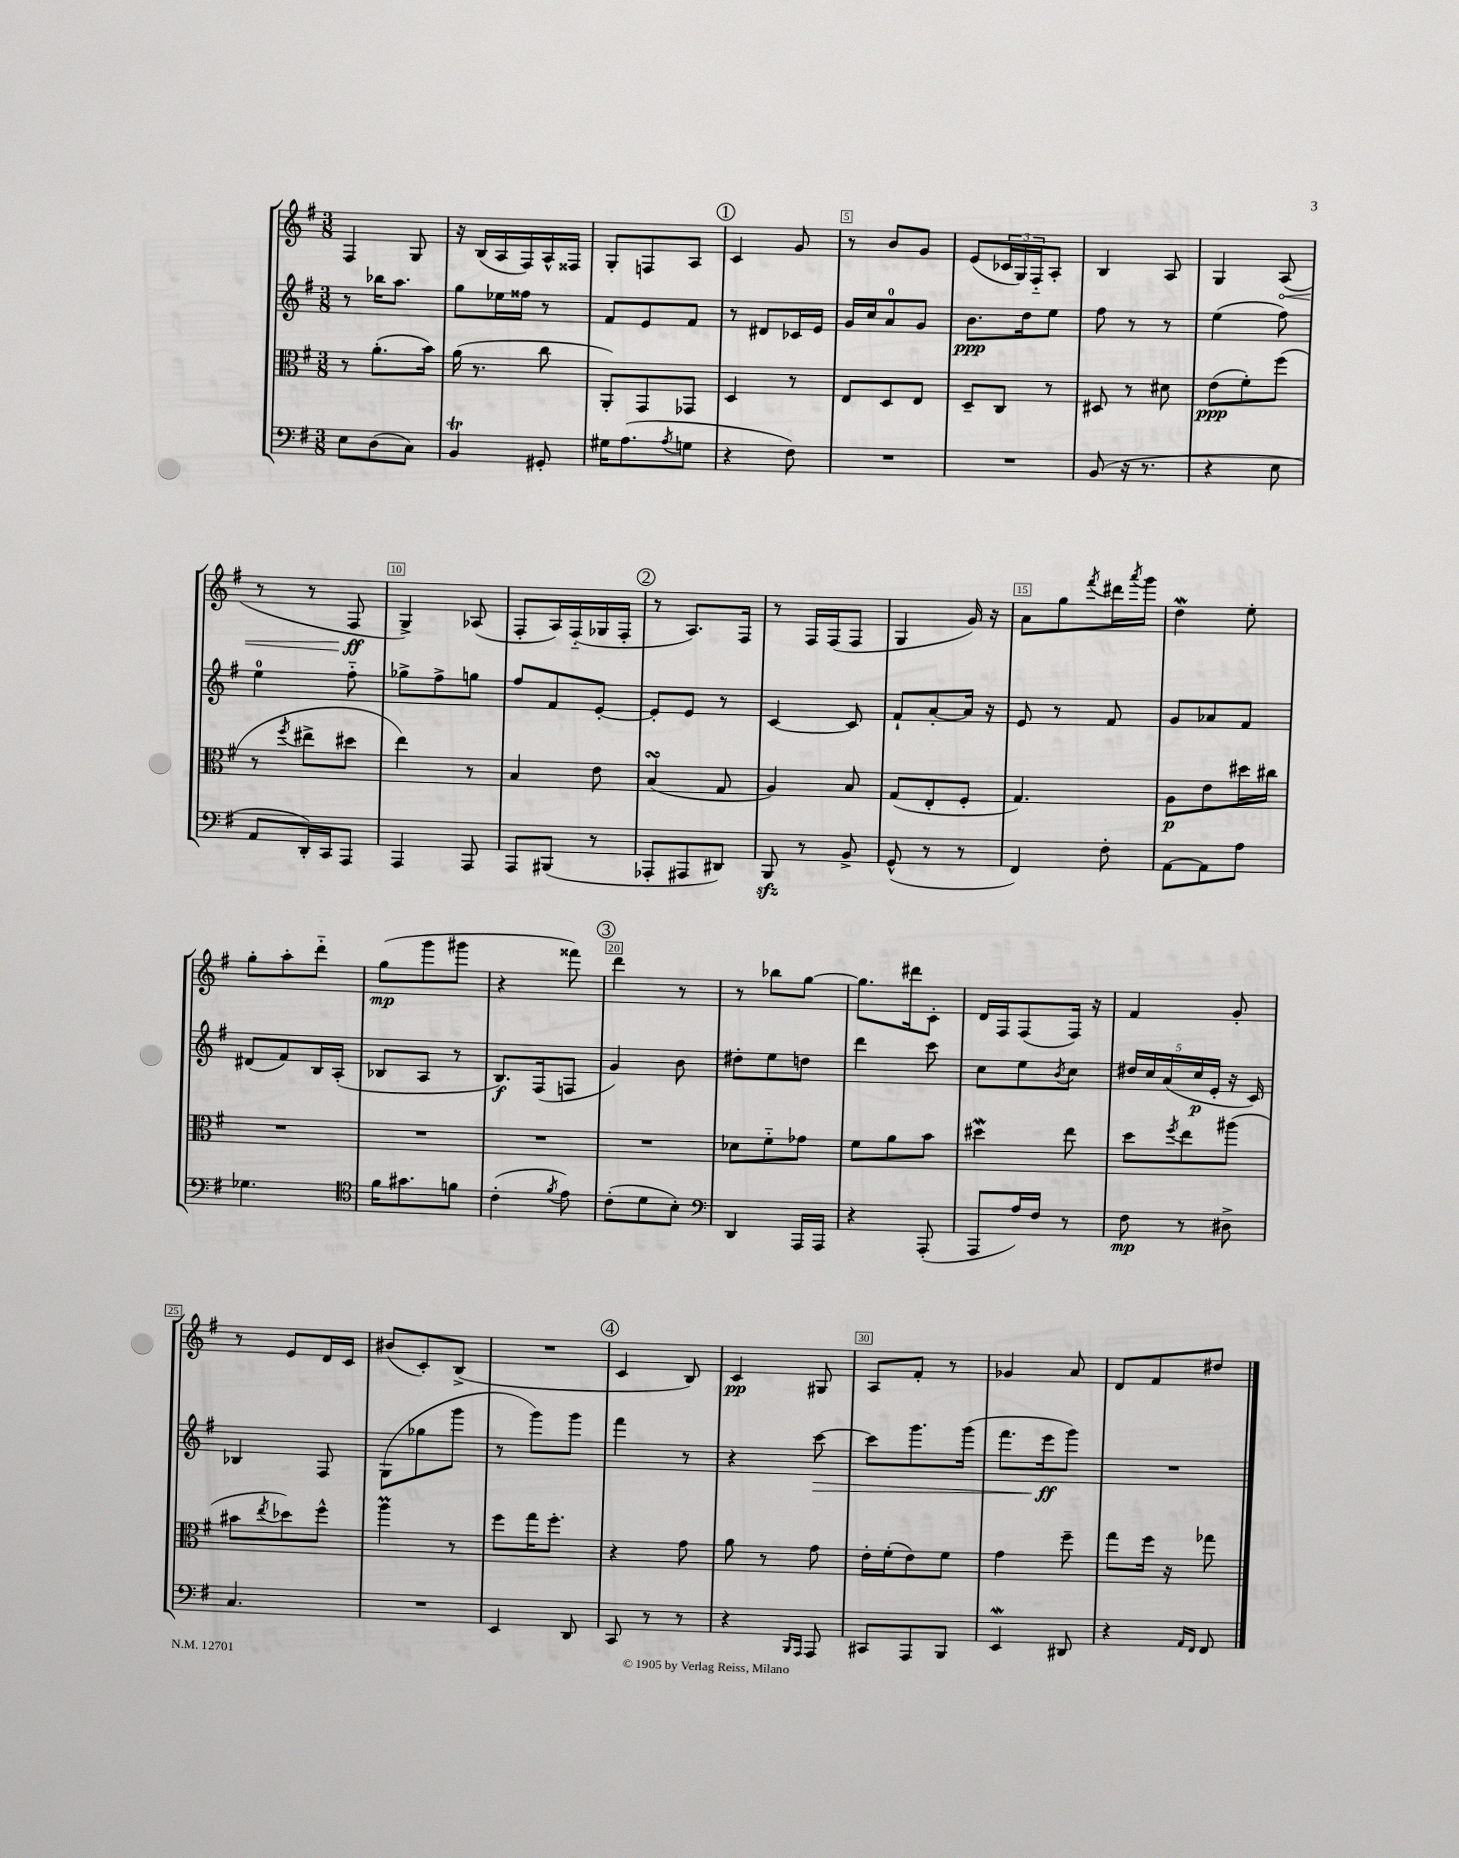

**kern	**dynam	**kern	**dynam	**kern	**dynam	**kern	**dynam
*part4	*part4	*part3	*part3	*part2	*part2	*part1	*part1
*staff4	*staff4	*staff3	*staff3	*staff2	*staff2	*staff1	*staff1
*clefF4	*	*clefC3	*	*clefG2	*	*clefG2	*
*k[f#]	*	*k[f#]	*	*k[f#]	*	*k[f#]	*
*M3/8	*	*M3/8	*	*M3/8	*	*M3/8	*
=1	=1	=1	=1	=1	=1	=1	=1
8E\L	.	8r	.	8r	.	4F#/	.
(8D\	.	(8.a'\L	.	16bb-X\KL	.	.	.
.	.	.	.	8.aa\J	.	.	.
8C\J)	.	.	.	.	.	8G/	.
.	.	16b\Jk)	.	.	.	.	.
=2	=2	=2	=2	=2	=2	=2	=2
4BBt/	.	(16a\	.	8gg\L	.	16r	.
.	.	8.r	.	.	.	(16B/LL	.
.	.	.	.	16ee-X\L	.	16A/	.
.	.	.	.	16ff##X\JJ	.	16F#/)	.
8GG#X'/	.	8cc\	.	8r	.	16A^^/	.
.	.	.	.	.	.	16F##X/JJ	.
=3	=3	=3	=3	=3	=3	=3	=3
16G#X\KL	.	8AA'/L)	.	8f#/L	.	8G'/L	.
(8.A\	.	.	.	.	.	.	.
.	.	8GG/	.	8e/	.	8Fn/	.
8qA/	.	.	.	.	.	.	.
8Gn\J	.	8GG-X/J	.	8f#/J	.	8A/J	.
!!LO:REH:place=s1:t=1
=4	=4	=4	=4	=4	=4	=4	=4
4r	.	4D/	.	8r	.	4c/	.
.	.	.	.	8d#X/L	.	.	.
8F#\)	.	8r	.	16c-X/L	.	8g/	.
.	.	.	.	16e/JJ	.	.	.
=5	=5	=5	=5	=5	=5	=5	=5
4.r	.	8E/L	.	16g/LL	.	8r	.
.	.	.	.	16cc/J	.	.	.
.	.	8D/	.	8a/	.	8b/L	.
.	.	8E/J	.	8g/J	.	8g/J	.
=6	=6	=6	=6	=6	=6	=6	=6
4.r	.	8D~/L	.	8.b\L	ppp	(8e/L	.
.	.	8C/J	.	.	.	24c-X/L	.
.	.	.	.	.	.	24G/)	.
.	.	.	.	16dd\k	.	.	.
.	.	.	.	.	.	24F#/J	.
.	.	8r	.	8ee\J	.	8A'/J	.
=7	=7	=7	=7	=7	=7	=7	=7
(8BB/	.	8D#X/	.	8ff#\	.	4B/	.
16r	.	8r	.	8r	.	.	.
8.r	.	.	.	.	.	.	.
.	.	8d#X\	.	8r	.	8A/	.
=8	=8	=8	=8	=8	=8	=8	=8
4r	.	(8e\L	ppp	(4ee\	.	4G/	.
.	.	8f#'\)	.	.	.	.	.
!	!	!	!	!	!	!	!LO:HP:b
8E\	.	(8ff#\J	.	8ff#\)	.	(8A/	<
!!LO:LB:g=z
=9	=9	=9	=9	=9	=9	=9	=9
8AA/L	.	8r	.	4ee\	.	8r	.
.	.	8qff#/	.	.	.	.	.
16DD'/L)	.	8ee#X^\L	.	.	.	8r	.
16CC/J	.	.	.	.	.	.	.
8AAA/J	.	8dd#X\J	.	8ff#\	.	8F#/	ff
.	.	.	.	.	.	.	[
=10	=10	=10	=10	=10	=10	=10	=10
4AAA/	.	4ee\)	.	8gg-X^\L	.	4G^/)	.
.	.	.	.	8ff#^\	.	.	.
8AAA/	.	8r	.	8ggn\J	.	(8A-X/	.
=11	=11	=11	=11	=11	=11	=11	=11
8AAA/L	.	4B/	.	8ff#/L	.	8F#'/L	.
(8BBB#X/J	.	.	.	8f#/	.	16A/L)	.
.	.	.	.	.	.	(16F#/	.
8r	.	8e\	.	[8e'/J	.	16G-X/	.
.	.	.	.	.	.	16F#'/JJ	.
!!LO:REH:place=s1:t=2
=12	=12	=12	=12	=12	=12	=12	=12
8AAA-X'/L	.	(4BsSsS/	.	8e'/L]	.	8r	.
8AAA#X/	.	.	.	8e/J	.	8.A/L)	.
8DD#X/J)	.	8G/	.	8r	.	.	.
.	.	.	.	.	.	16F#/Jk	.
=13	=13	=13	=13	=13	=13	=13	=13
8BBBzz/	.	4A/)	.	[4c/	.	8r	.
8r	.	.	.	.	.	16F#/LL	.
.	.	.	.	.	.	(16F#/J	.
8BB^/	.	8B/	.	8c/]	.	8F#/J	.
=14	=14	=14	=14	=14	=14	=14	=14
(8GG^^/	.	(8G/L	.	8f#`/L	.	4G/	.
8r	.	8E'/	.	[8a'/	.	.	.
8r	.	8F#'/J	.	16a/Jk]	.	16g/)	.
.	.	.	.	16r	.	16r	.
=15	=15	=15	=15	=15	=15	=15	=15
4FF#/)	.	4.G/)	.	8e/	.	8a\L	.
.	.	.	.	8r	.	8gg\	.
.	.	.	.	.	.	8qfff#/	.
8F#'\	.	.	.	8f#/	.	16ddd#X\L	.
.	.	.	.	.	.	8qaaa/	.
.	.	.	.	.	.	16ggg\JJ	.
=16	=16	=16	=16	=16	=16	=16	=16
[8AA\L	.	8A\L	p	8g/L	.	4ddW\	.
8AA\]	.	8e\	.	8a-X/	.	.	.
8A\J	.	16dd#X\L	.	8f#/J	.	8ee'\	.
.	.	16cc#X\JJ	.	.	.	.	.
!!LO:LB:g=z
=17	=17	=17	=17	=17	=17	=17	=17
4.G-X\	.	4.r	.	(8d#X/L	.	8gg'\L	.
.	.	.	.	8f#/)	.	8aa'\	.
.	.	.	.	16B/L	.	8ddd\J	.
.	.	.	.	(16A'/JJ	.	.	.
=18	=18	=18	=18	=18	=18	=18	=18
*clefC4	*	*	*	*	*	*	*
16f#\KL	.	4.r	.	8B-X/L	.	(8gg\L	mp
8.g#X\	.	.	.	.	.	.	.
.	.	.	.	8A/J	.	8ggg\	.
8fn\J	.	.	.	8r	.	8ggg#X\J	.
=19	=19	=19	=19	=19	=19	=19	=19
(4c'\	.	4.r	.	8.B/L)	f	4r	.
.	.	.	.	(16F#/k	.	.	.
8qf#/	.	.	.	.	.	.	.
8e\)	.	.	.	8Fn/J	.	8fff##X\)	.
!!LO:REH:place=s1:t=3
=20	=20	=20	=20	=20	=20	=20	=20
(8c'\L	.	4.r	.	4g/)	.	4ddd\	.
8d\	.	.	.	.	.	.	.
8B'\J)	.	.	.	8b\	.	8r	.
=21	=21	=21	=21	=21	=21	=21	=21
*clefF4	*	*	*	*	*	*	*
4DD/	.	8d-X\L	.	8dd#X'\L	.	8r	.
.	.	8f#\	.	8ee\	.	8bb-X\L	.
16AAA/LL	.	8g-X\J	.	8ddn\J	.	[8gg\J	.
16AAA/JJ	.	.	.	.	.	.	.
=22	=22	=22	=22	=22	=22	=22	=22
4r	.	8f#\L	.	4ddd\	.	8.gg\L]	.
.	.	8a\	.	.	.	.	.
.	.	.	.	.	.	16ddd#X\k	.
(8AAA'/	.	8b\J	.	8ccc\	.	8c'\J	.
=23	=23	=23	=23	=23	=23	=23	=23
8AAA/L	.	4dd#XW\	.	8cc\L	.	16d/LL	.
.	.	.	.	.	.	16F#/J	.
16A/L)	.	.	.	8ee\	.	(8F#/	.
16F#/JJ	.	.	.	.	.	.	.
.	.	.	.	8qb/	.	.	.
8r	.	8ee\	.	8cc\J	.	16F#/Jk)	.
.	.	.	.	.	.	16r	.
=24	=24	=24	=24	=24	=24	=24	=24
8F#\	mp	8dd\L	.	20dd#X/LL	.	4f#/	.
.	.	.	.	20cc/	.	.	.
.	.	.	.	(20a/	.	.	.
.	.	8qff#/	.	.	.	.	.
8r	.	8ee\	.	.	.	.	.
.	.	.	.	20cc/	p	.	.
.	.	.	.	20e'/JJ	.	.	.
8D#X^\	.	(8aa#X\J	.	16r	.	8g'/	.
.	.	.	.	16c/)	.	.	.
!!LO:LB:g=z
=25	=25	=25	=25	=25	=25	=25	=25
4.C/	.	8b#X\L	.	4B-X/	.	8r	.
.	.	8qee/	.	.	.	.	.
.	.	8dd-X\)	.	.	.	8e/L	.
.	.	8ff#^^\J	.	8F#/	.	16d/L	.
.	.	.	.	.	.	16c/JJ	.
=26	=26	=26	=26	=26	=26	=26	=26
4.r	.	4aaM\	.	(8G\L	.	(8b#X/L	.
.	.	.	.	8gg-X\	.	8c'/)	.
.	.	8r	.	8ggg\J	.	(8B^/J	.
=27	=27	=27	=27	=27	=27	=27	=27
4EE/	.	8ff#\L	.	8r	.	4.r	.
.	.	16gg\K	.	8ggg\L)	.	.	.
.	.	8.ff#'\J	.	.	.	.	.
8DD/	.	.	.	8ggg\J	.	.	.
!!LO:REH:place=s1:t=4
=28	=28	=28	=28	=28	=28	=28	=28
8CC/	.	4r	.	4fff#\	.	4c/	.
8r	.	.	.	.	.	.	.
8r	.	8g\	.	8r	.	8B/)	.
=29	=29	=29	=29	=29	=29	=29	=29
4r	.	8a\	.	4r	.	4c/	pp
.	.	8r	.	.	.	.	.
16qqBBB/LL	.	.	.	.	.	.	.
16qqAAA/JJ	.	.	.	.	.	.	.
!	!	!	!	!	!LO:HP:b	!	!
8AAA/	.	8g\	.	[8ccc\	>	8G#X/	.
=30	=30	=30	=30	=30	=30	=30	=30
8CC#X/L	.	16e'\LL	.	8ccc\L]	.	8A/L	.
.	.	(16f#'\J	.	.	.	.	.
8AAA/	.	8e\)	.	8.ggg\	.	8f#'/J	.
8BBB/J	.	8f#\J	.	.	.	8r	.
.	.	.	.	(16ggg\Jk	.	.	.
=31	=31	=31	=31	=31	=31	=31	=31
4EEW/	.	4g\	.	8.fff#\L	.	4g-X/	.
.	.	.	.	16eee\k	ff	.	.
8DD#X/	.	8ff#~\	.	8ggg\J)	]	8a/	.
=32	=32	=32	=32	=32	=32	=32	=32
4r	.	8gg\L	.	4.r	.	8d/L	.
.	.	16ff#\Jk	.	.	.	8f#/	.
.	.	16r	.	.	.	.	.
16qqAA/LL	.	.	.	.	.	.	.
16qqFF#/JJ	.	.	.	.	.	.	.
8FF#/	.	8gg-X\	.	.	.	8dd#X/J	.
==	==	==	==	==	==	==	==
*-	*-	*-	*-	*-	*-	*-	*-
